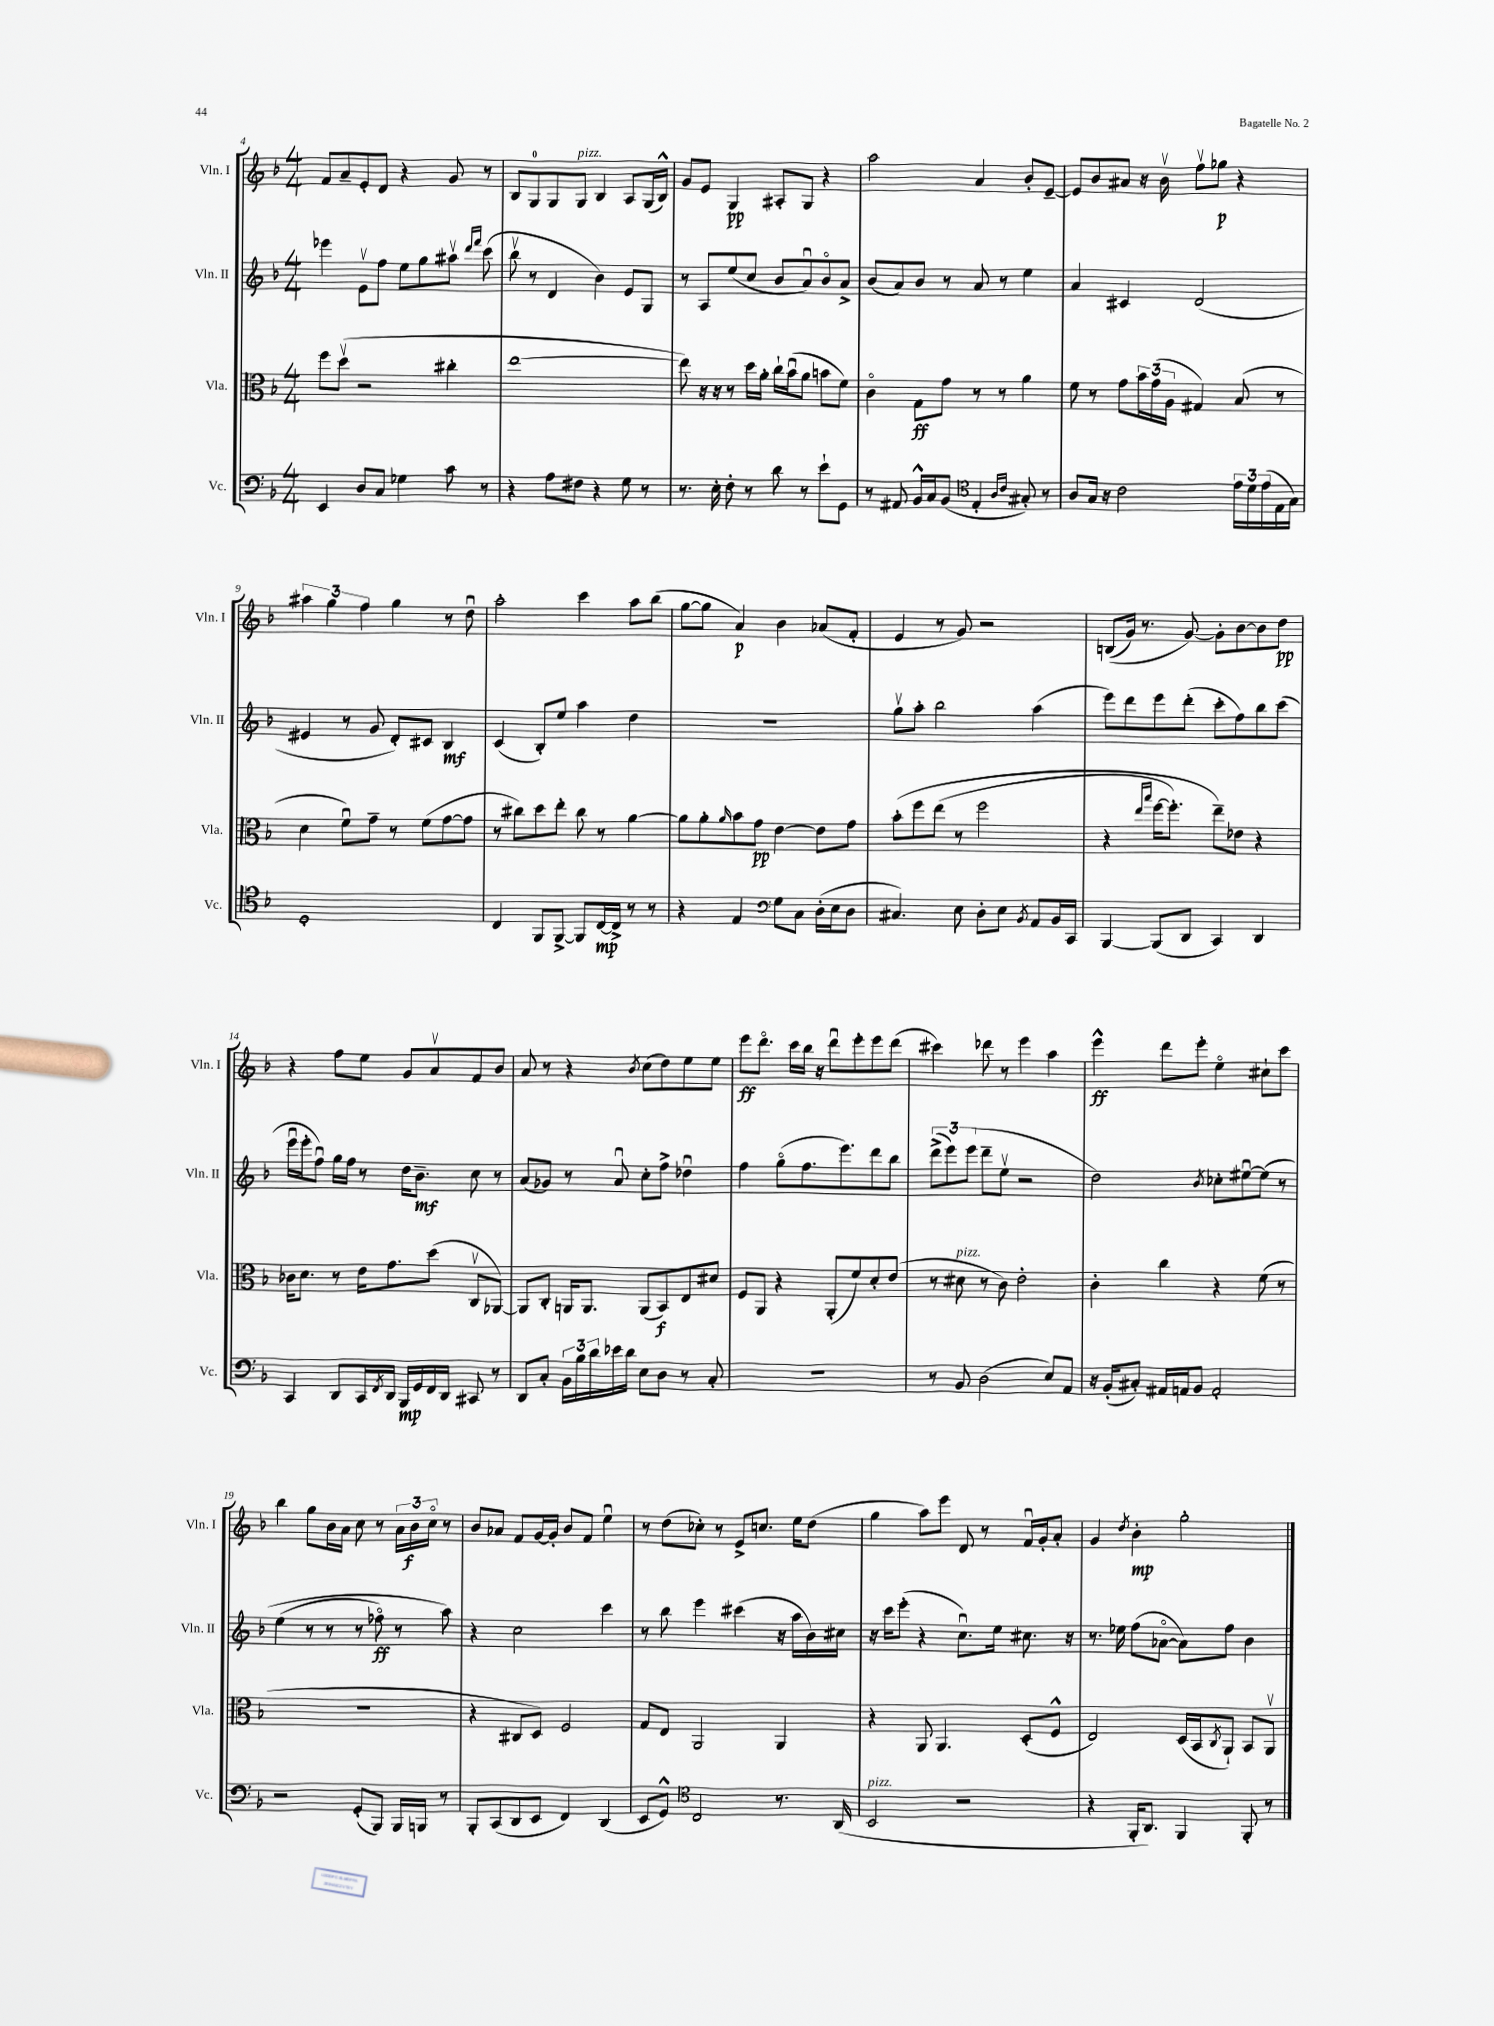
<<
\new StaffGroup <<
\new Staff = "s0" \with { instrumentName = "Vln. I" shortInstrumentName = "Vln. I" } {
    \clef treble \key f \major \numericTimeSignature \time 4/4
    f'8 a'8-- e'8-. d'8 r4 g'8 r8 |
    bes8 g8-0 g8 g8^\markup { \italic "pizz." } bes4 a8 g16( bes16-^) |
    g'8 e'8 g4\pp ais8-. g8 r4 |
    a''2 a'4 bes'8-. e'8~-- |
    e'8 bes'8 ais'8 r16 bes'16\upbow f''8\upbow ges''8\p r4 |
    \tuplet 3/2 { ais''4 g''4 f''4 } g''4 r8 d''8\downbow |
    a''2-. c'''4 a''8 bes''8( |
    g''8~ g''8 a'4\p) bes'4 aes'8( f'8-. |
    e'4 r8 g'8) r2 |
    b8(\( g'16) r8. g'8~\) g'8-. bes'8~ bes'8 d''8\pp |
    r4 f''8 e''8 g'8 a'8\upbow f'8 bes'8 |
    a'8 r8 r4 \acciaccatura { bes'8 } c''8( d''8) e''8 e''8 |
    e'''8\ff d'''8.\flageolet c'''16 bes''16 r16 d'''8\downbow e'''8-. e'''8 d'''8( |
    cis'''4) des'''8 r8 e'''4 a''4 |
    e'''4-^\ff d'''8 e'''8-. e''4\flageolet cis''8-! c'''8 |
    bes''4 g''8 bes'16 a'16 c''8 r8 \tuplet 3/2 { a'16 bes'16\f c''16\flageolet } r8 |
    bes'8 aes'8 f'8 g'16~ g'16-. bes'8 f'8 e''4\downbow |
    r8 d''8( ces''8-.) r8 e'8-> c''8. e''16 d''8( |
    g''4 a''8) e'''8 d'8 r8 f'16\downbow g'16-. a'8-. |
    g'4 \acciaccatura { d''8 } bes'4-.\mp g''2-. \bar "|." |
}
\new Staff = "s1" \with { instrumentName = "Vln. II" shortInstrumentName = "Vln. II" } {
    \clef treble \key f \major \numericTimeSignature \time 4/4
    ees'''4 e'8\upbow f''8 e''8 g''8 ais''8\upbow \grace { d'''16 f'''16 } c'''8( |
    bes''8\upbow r8 d'4 bes'4) e'8 g8 |
    r8 a8 e''8( c''8 bes'8 a'8\downbow) bes'8\flageolet a'8-> |
    bes'8( a'8) bes'8 r8 a'8 r8 e''4 |
    a'4 cis'4 d'2( |
    eis'4 r8 g'8 d'8-.) cis'8 bes4\mf |
    c'4( bes8-.) e''8 a''4 d''4 |
    R1 |
    g''8\upbow a''8-. bes''2 a''4( |
    e'''8) d'''8 e'''8 d'''8-.( c'''8-. f''8) bes''8 c'''8( |
    e'''16\downbow e'''16-. f''8\downbow) g''16 f''16 r8 d''16 bes'8.--\mf c''8 r8 |
    a'8( ges'8) r8 a'8\downbow c''8-. f''8-> des''4\downbow |
    f''4 g''8\flageolet( f''8. e'''8.) d'''8 bes''8 |
    \tuplet 3/2 { d'''8->( e'''8) e'''8( } d'''8-- e''8\upbow r2 |
    d''2) \acciaccatura { bes'8 } ces''8-. eis''8~\downbow eis''8\( r8 |
    e''4( r8 r8 r8 fes''8\flageolet\ff) r8 a''8\) |
    r4 c''2 c'''4 |
    r8 bes''8 e'''4 cis'''4( r16 a''16 bes'16) cis''16 |
    r16 c'''16 e'''8-.( r4 c''8.\downbow) e''16 cis''8. r16 |
    r8. ees''16 f''8( aes'8~\flageolet aes'8) f''8 bes'4 \bar "|." |
}
\new Staff = "s2" \with { instrumentName = "Vla." shortInstrumentName = "Vla." } {
    \clef alto \key f \major \numericTimeSignature \time 4/4
    f''8 d''8\upbow( r2 cis''4-. |
    e''1~ |
    e''8) r16 r16 r8 d''16 a'16-. c''16-! bes'16\downbow( a'8 b'8 f'8) |
    c'4\flageolet g8\ff g'8 r8 r8 a'4 |
    f'8 r8 g'8 \tuplet 3/2 { bes'16 g'16( a16 } gis4) bes8( r8 |
    d'4 f'8\downbow) g'8-- r8 f'8( g'8~ g'8 |
    r8 cis''8) d''8 e''8-. cis''8 r8 a'4~ |
    a'8 a'8-. \grace { a'16 } bes'8 g'8\pp e'4~ e'8 g'8 |
    bes'8-.\( f''8 e''8( r8 f''2 |
    r4 \grace { e''16 bes''16 } f''16~ f''8.-.) e''8--\) ees'8 r4 |
    ces'16 d'8. r8 e'16 g'8. d''8( c8\upbow aes,8~) |
    aes,8 c8-. a,16 a,8. a,8( bes,8\f) e8 dis'8 |
    f8 a,8 r4 a,8-.( f'8) d'8-. e'8( |
    r8 dis'8^\markup { \italic "pizz." } r8 c'8) e'2-. |
    c'4-. c''4 r4 f'8( r8 |
    R1 |
    r4 cis8 d8) f2 |
    g8 e8 a,2 a,4 |
    r4 a,8 a,4. d8-.( f8-^ |
    e2) d16( bes,16 \acciaccatura { c8 } a,8-!) bes,8 a,8\upbow \bar "|." |
}
\new Staff = "s3" \with { instrumentName = "Vc." shortInstrumentName = "Vc." } {
    \clef bass \key f \major \numericTimeSignature \time 4/4
    e,4 d8 c8 ges4 c'8 r8 |
    r4 a8 fis8 r4 g8 r8 |
    r8. e16-. f8-. r8 d'8 r8 e'8-! g,8 |
    r8 ais,8 bes,16-^ c16 bes,8( \clef tenor e4-. \grace { a16 c'16 } gis8-.) r8 |
    a8 g16 r16 c'2 \tuplet 3/2 { e'16 d'16 e'16( } e16 g16) |
    d1-. |
    c4 f,8 f,8~-> f,8 c16~\mp c16-> r8 r8 |
    r4 e4 \clef bass g8 c8 d16-.( e16 d8 |
    cis4.) e8 d8-. e8 \acciaccatura { bes,8 } a,8 bes,16 c,16 |
    bes,,4~ bes,,8( d,8 c,4) d,4 |
    c,4 d,8 c,16 \acciaccatura { f,8 } d,16 bes,,16\mp g,16 f,16 d,16 cis,8 r8 |
    d,8 c8-. \tuplet 3/2 { bes,16 bes16 d'16 } ees'16 d'16 e8 d8 r8 c8-. |
    R1 |
    r8 bes,8 d2( e8) a,8 |
    r16 bes,16-.( cis8-.) ais,16 a,16 bes,8 a,2-. |
    r2 g,8-.( bes,,8) bes,,16 b,,16 r8 |
    bes,,8-. c,8( d,8 e,8 f,4) d,4( |
    e,8 g,8-^) \clef tenor c2 r8. a,16( |
    bes,2^\markup { \italic "pizz." } r2 |
    r4 f,16-. a,8.) f,4 f,8-. r8 \bar "|." |
}
>>
>>
\layout { \context { \Score currentBarNumber = #4 } }
